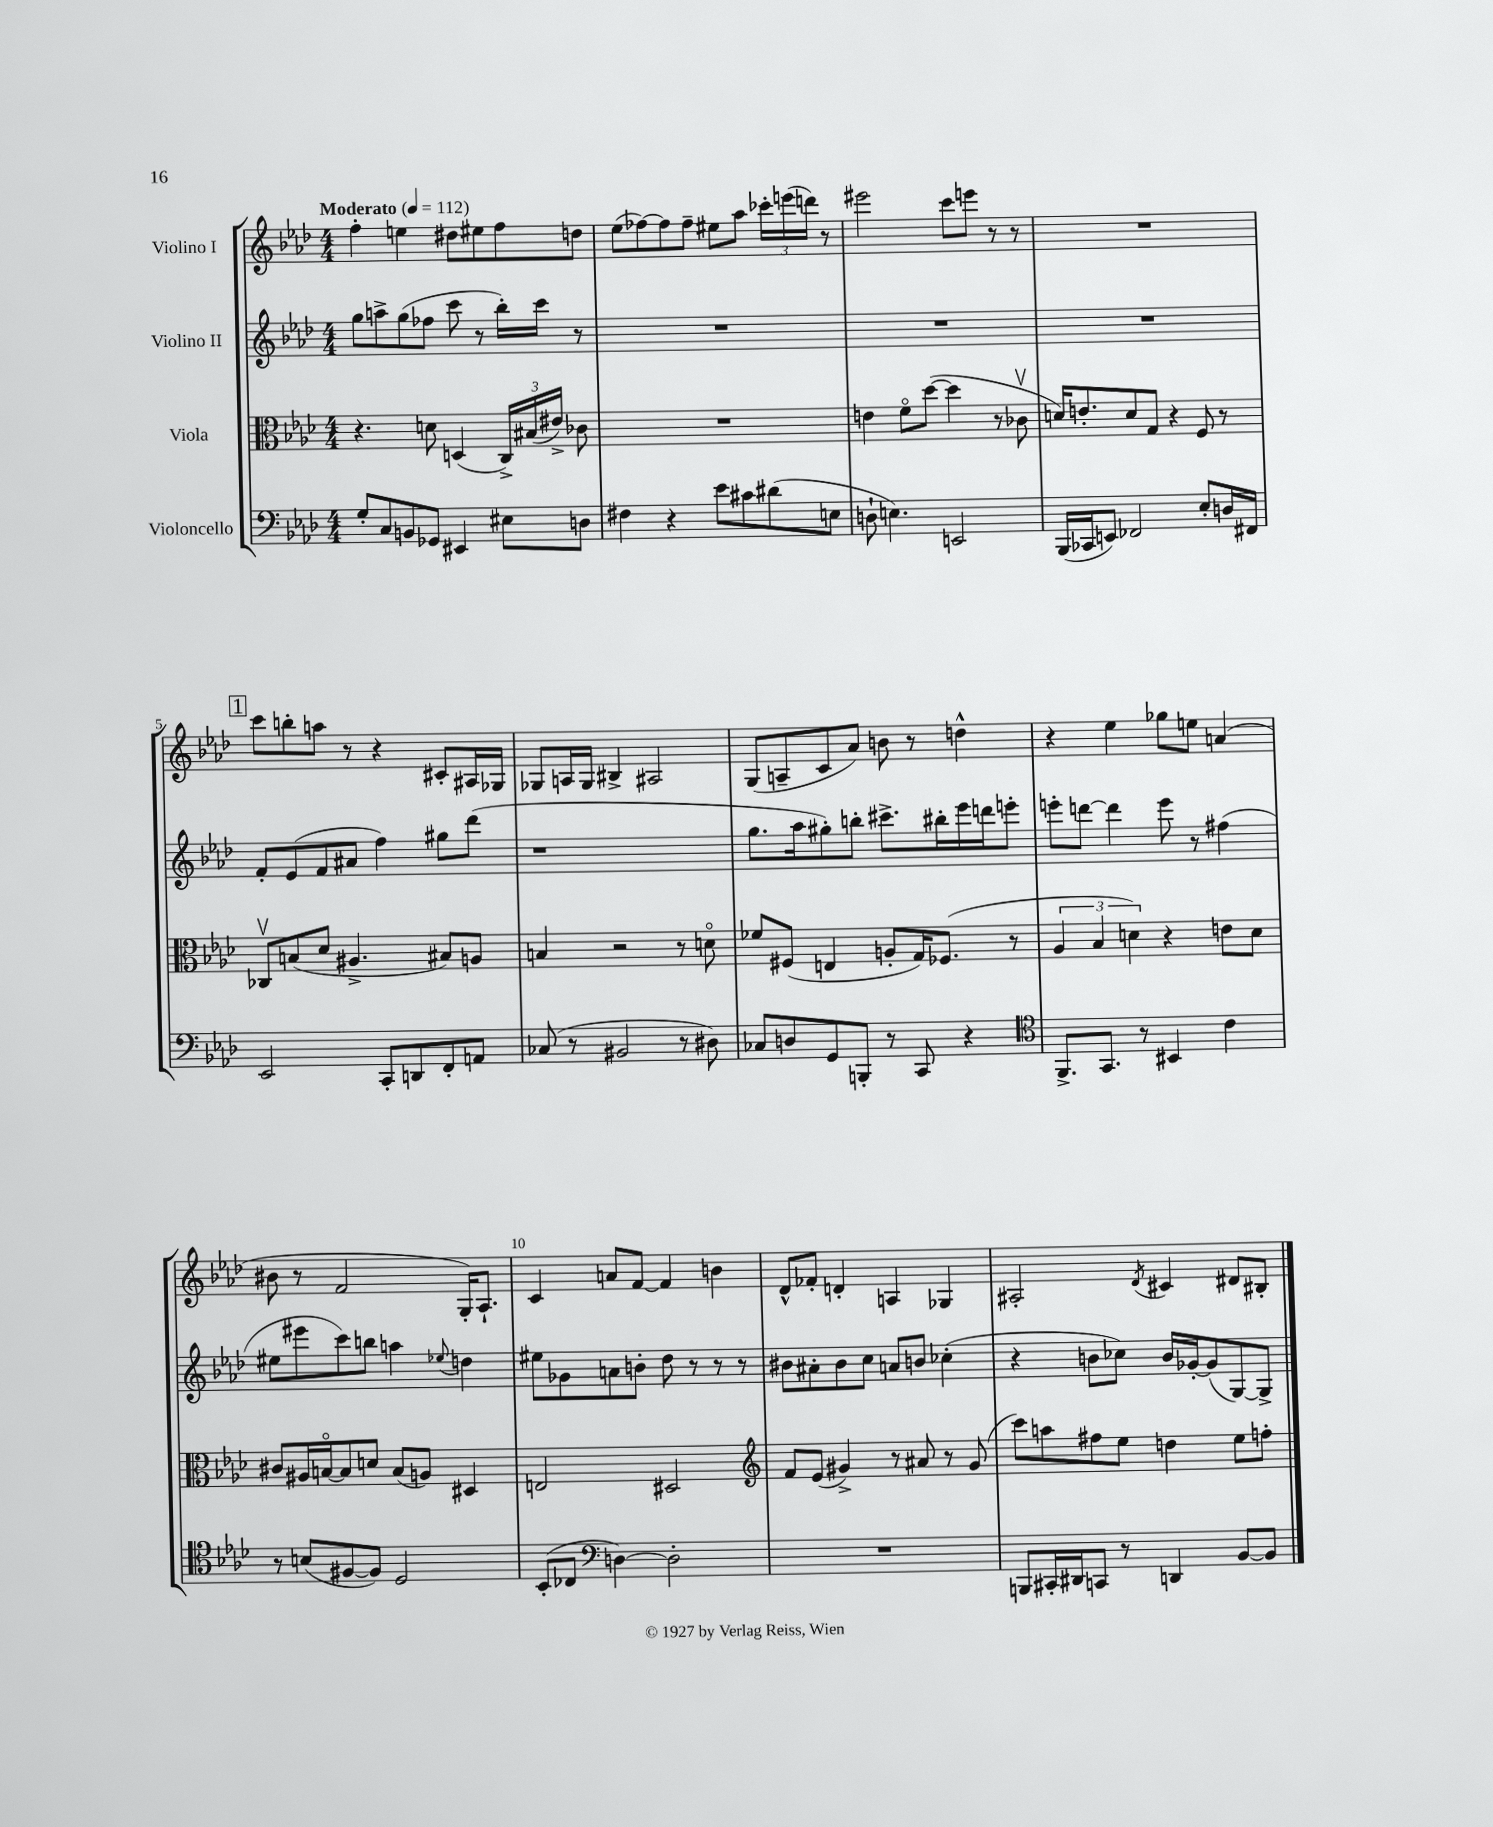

**kern	**kern	**kern	**kern
*part4	*part3	*part2	*part1
*staff4	*staff3	*staff2	*staff1
*I"Violoncello	*I"Viola	*I"Violino II	*I"Violino I
*clefF4	*clefC3	*clefG2	*clefG2
*k[b-e-a-d-]	*k[b-e-a-d-]	*k[b-e-a-d-]	*k[b-e-a-d-]
*M4/4	*M4/4	*M4/4	*M4/4
*MM112	*MM112	*MM112	*MM112
=1	=1	=1	=1
!	!	!	!LO:TX:a:B:t=Moderato
8G'/L	4.r	8gg\L	4ff'\
8C/	.	8aan^\	.
8BBn/	.	(8gg\	4een\
8GG-X/J	8dn\	8ff-X\J	.
4EE#X/	(4Dn/	8ccc\	8dd#X\L
.	.	8r	8ee#X\
8E#X\L	24C^/LL)	16bb-'\LL)	8ff\
.	(24B#X/	.	.
.	.	16ccc\JJ	.
.	24e#X^/JJ)	.	.
8Dn\J	8c-X\	8r	8ddn\J
=2	=2	=2	=2
4F#X\	1r	1r	(8ee-\L
.	.	.	[8ff-X\)
4r	.	.	8ff-\]
.	.	.	8ff-~\J
8e-\L	.	.	8ee#X\L
8c#X\	.	.	8aa-\J
(8d#X\	.	.	24ccc-X'\LL
.	.	.	(24eeen\
.	.	.	24dddn\JJ)
8En\J	.	.	8r
=3	=3	=3	=3
8Dn`\	4en\	1r	2eee#X\
4.En\)	.	.	.
.	8f\L	.	.
.	([8dd-\J	.	.
2EEn/	4dd-\]	.	8ccc\L
.	.	.	8eeen\J
.	8r	.	8r
.	8c-Xv\	.	8r
=4	=4	=4	=4
(16BBB-/LL	16dn/KL)	1r	1r
16CC-X/J	8.en'/	.	.
8EEn/J)	.	.	.
2FF-X/	8d/	.	.
.	8G/J	.	.
.	4r	.	.
8E-'/L	8F/	.	.
16Dn/L	8r	.	.
16FF#X/JJ	.	.	.
!!LO:LB:g=z
!!LO:REH:place=s1:t=1
=5	=5	=5	=5
2EE-/	8C-Xv/L	8f'/L	8ccc\L
.	(8Bn/	(8e-/	8bbn'\
.	8d-/J	8f/	8aan\J
.	4.A#X^/	8a#X/J	8r
8CC'/L	.	4ff\)	4r
8DDn/	.	.	.
8FF'/	8B#X/L)	8gg#X\L	8c#X'/L
8AAn/J	8An/J	(8ddd-\J	16A#X/L
.	.	.	16G-X/JJ
=6	=6	=6	=6
(8C-X/	4Bn/	1r	8G-X/L
8r	.	.	16An/L
.	.	.	16G-/JJ
2BB#X/	2r	.	4B#X^/
.	.	.	2A#X/
8r	8r	.	.
8D#X\)	8dn\	.	.
=7	=7	=7	=7
8C-X/L	8f-X/L	8.gg\L	(8G/L
8Dn/	(8F#X/J	.	8An~/
.	.	16aa-\k	.
8GG/	4En/	8gg#X'\)	8c/
8BBBn'/J	.	8bbn'\J	8a-/J)
8r	8An'/L	8.ccc#X^\L	8bn\
8CC/	16G/K)	.	8r
.	(8.F-X/J	16bb#X'\L	.
4r	.	16eee-\	4ddn^^\
.	.	16dddn\J	.
.	8r	8eeen'\J	.
=8	=8	=8	=8
*clefC4	*	*	*
8.FF^/L	6A-/	8eeen'\L	4r
.	.	[8dddn\J	.
.	6B-/	.	.
8.GG/J	.	.	.
.	.	4ddd\]	4ee-\
.	6dn\)	.	.
8r	.	.	.
4BB#X/	4r	8eee\	8gg-X\L
.	.	8r	8een\J
4c\	8en\L	(4ff#X\	(4an/
.	8d\J	.	.
!!LO:LB:g=z
=9	=9	=9	=9
8r	8c#X/L	8ee#X\L	8b#X\
(8Bn/L	16A#X/L	8eee#X\	8r
.	[16Bn/J	.	.
[8F#X/	8B/]	8ccc\)	2f/
8F#/J])	8dn/J	8bbn\J	.
2D-/	(8B/L	4aan\	.
.	8An/J)	.	.
.	.	8qqee-X/	.
.	4D#X/	4ddn\	16G'/KL)
.	.	.	8.A-`/J
=10	=10	=10	=10
(8BB-'/L	2En/	8ee#X\L	4c/
8C-X/J	.	8g-X\	.
*clefF4	*	*	*
[4Dn\)	.	8an\	8an/L
.	.	8bn'\J	[8f/J
2D'\]	2D#X/	8dd-\	4f/]
.	.	8r	.
.	.	8r	4bn\
.	.	8r	.
=11	=11	=11	=11
*	*clefG2	*	*
1r	8f/L	8b#X\L	8d-^^/L
.	(8e-/J	8a#X'\	8f-X'/J
.	4g#X^/)	8b#\	4dn'/
.	.	8cc\J	.
.	8r	8an/L	4An/
.	8a#X/	8bn/J	.
.	8r	(4cc-X'\	4G-X/
.	(8g#/	.	.
=12	=12	=12	=12
8BBBn/L	8ccc\L)	4r	2A#X'/
16CC#X'/L	8aan\	.	.
16DD#X/J	.	.	.
8CCn/J	8ff#X\	8bn\L	.
8r	8ee-\J	8cc-X\J)	.
.	.	.	8qd-/
4DDn/	4ddn\	16b/LL	4c#X/
.	.	[16g-X'/J	.
.	.	(8g-/]	.
[8BB-/L	8ee-\L	[8G/)	8d#X/L
8BB-/J]	8ffn'\J	8G^/J]	8B#X'/J
==	==	==	==
*-	*-	*-	*-
